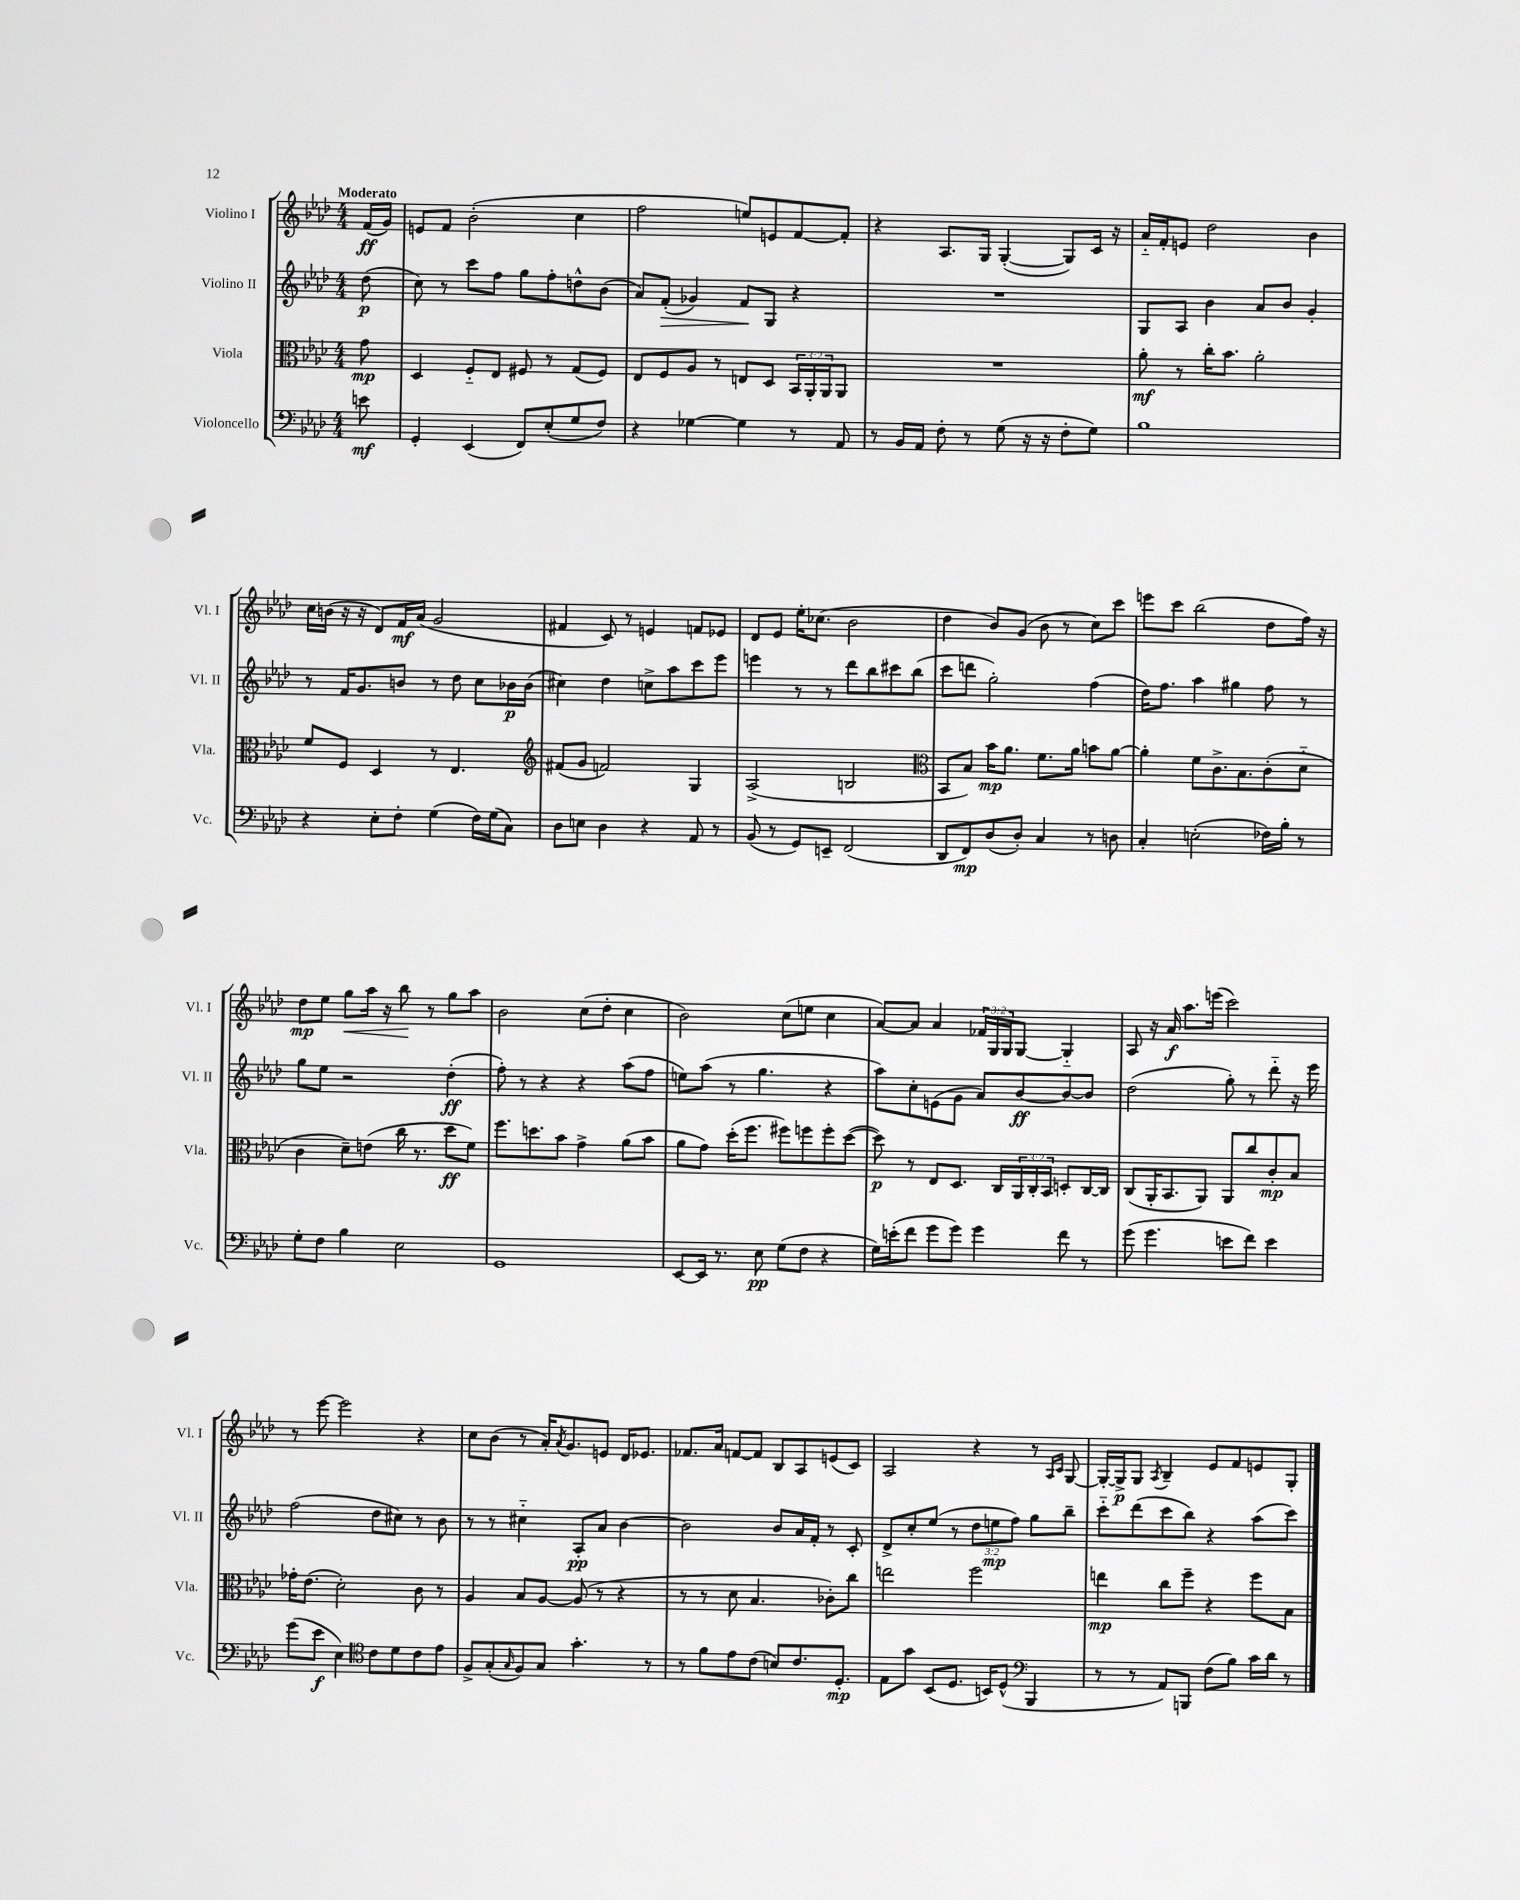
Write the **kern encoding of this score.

**kern	**dynam	**kern	**dynam	**kern	**dynam	**kern	**dynam
*part4	*part4	*part3	*part3	*part2	*part2	*part1	*part1
*staff4	*staff4	*staff3	*staff3	*staff2	*staff2	*staff1	*staff1
*I"Violoncello	*	*I"Viola	*	*I"Violino II	*	*I"Violino I	*
*I'Vc.	*	*I'Vla.	*	*I'Vl. II	*	*I'Vl. I	*
*clefF4	*	*clefC3	*	*clefG2	*	*clefG2	*
*k[b-e-a-d-]	*	*k[b-e-a-d-]	*	*k[b-e-a-d-]	*	*k[b-e-a-d-]	*
*M4/4	*	*M4/4	*	*M4/4	*	*M4/4	*
=	=	=	=	=	=	=	=
!	!	!	!	!	!	!LO:TX:a:B:t=Moderato	!
8en\	mf	8g\	mp	(8dd-\	p	(16f/LL	ff
.	.	.	.	.	.	16g/JJ)	.
=1	=1	=1	=1	=1	=1	=1	=1
4GG'/	.	4D-/	.	8cc\)	.	8en/L	.
.	.	.	.	8r	.	8f/J	.
(4EE-/	.	8F/L	.	8ccc\L	.	(2b-'\	.
.	.	8E-/J	.	8ff\J	.	.	.
8FF/L)	.	8F#X/	.	8gg\L	.	.	.
(8E-'/	.	8r	.	8ff'\	.	.	.
8G/	.	(8G/L	.	8ddn^^\	.	4cc\	.
8F/J)	.	8F#/J)	.	(8b-\J	.	.	.
=2	=2	=2	=2	=2	=2	=2	=2
4r	.	8E-/L	.	8a-/L)	.	2ff\	.
!	!	!	!	!	!LO:HP:b	!	!
.	.	8F/	.	(8f'/J	>	.	.
[4G-X\	.	8A-/J	.	4g-X/)	.	.	.
.	.	8r	.	.	.	.	.
4G-\]	.	8En/L	.	8f/L	.	8een/L)	.
.	.	8D-/J	.	8G/J	]	8en/	.
8r	.	24BB-/LL	.	4r	.	[8f/	.
.	.	24AA-'/	.	.	.	.	.
.	.	24AA-/J	.	.	.	.	.
8AA-/	.	8AA-/J	.	.	.	8f'/J]	.
=3	=3	=3	=3	=3	=3	=3	=3
8r	.	1r	.	1r	.	4r	.
16BB-/LL	.	.	.	.	.	.	.
16AA-/JJ	.	.	.	.	.	.	.
8F'\	.	.	.	.	.	8.A-/L	.
8r	.	.	.	.	.	.	.
.	.	.	.	.	.	16G/Jk	.
(8G\	.	.	.	.	.	([4G'/	.
16r	.	.	.	.	.	.	.
16r	.	.	.	.	.	.	.
8F'\L	.	.	.	.	.	8G/L])	.
8G\J)	.	.	.	.	.	16c/Jk	.
.	.	.	.	.	.	16r	.
=4	=4	=4	=4	=4	=4	=4	=4
1B-	.	8a-'\	mf	8G/L	.	16a-/LL	.
.	.	.	.	.	.	16f'/J	.
.	.	8r	.	8A-/J	.	8en/J	.
.	.	16cc'\KL	.	4b-\	.	2dd-\	.
.	.	8.b-\J	.	.	.	.	.
.	.	2a-'\	.	8a-/L	.	.	.
.	.	.	.	8b-/J	.	.	.
.	.	.	.	4g'/	.	4b-\	.
!!LO:LB:g=z
=5	=5	=5	=5	=5	=5	=5	=5
4r	.	8f/L	.	8r	.	16cc\LL	.
.	.	.	.	.	.	(16bn\JJ	.
.	.	8F/J	.	16f/KL	.	16r	.
.	.	.	.	8.g/	.	16r	.
8E-'\L	.	4D-/	.	.	.	8d-/L)	.
8F'\J	.	.	.	8bn/J	.	16f/L	mf
.	.	.	.	.	.	(16a-/JJ	.
(4G\	.	8r	.	8r	.	2g/	.
.	.	4.E-/	.	8dd-\	.	.	.
16F\LL)	.	.	.	8cc\L	.	.	.
(16G\J	.	.	.	.	.	.	.
8C\J)	.	.	.	16b-X\L	p	.	.
.	.	.	.	(16b-\JJ	.	.	.
=6	=6	=6	=6	=6	=6	=6	=6
*	*	*clefG2	*	*	*	*	*
8D-\L	.	(8f#X/L	.	4cc#X\)	.	4f#X/	.
8En\J	.	8g/J	.	.	.	.	.
4D-\	.	2fn/)	.	4dd-\	.	8c/)	.
.	.	.	.	.	.	8r	.
4r	.	.	.	8ccn^\L	.	4en/	.
.	.	.	.	8aa-\	.	.	.
8AA-/	.	4G/	.	8ccc\	.	8fn/L	.
8r	.	.	.	8eee-\J	.	8e-X/J	.
=7	=7	=7	=7	=7	=7	=7	=7
(8BB-/	.	(2A-^/	.	4eeen\	.	8d-/L	.
8r	.	.	.	.	.	8e-/J	.
8GG/L)	.	.	.	8r	.	16ee-'\KL	.
.	.	.	.	.	.	(8.cc-X\J	.
8EEn~/J	.	.	.	8r	.	.	.
(2FF/	.	2Bn/	.	8ddd-\L	.	2b-\	.
.	.	.	.	8bb-\	.	.	.
.	.	.	.	8ccc#X\	.	.	.
.	.	.	.	(8bb-\J	.	.	.
=8	=8	=8	=8	=8	=8	=8	=8
*	*	*clefC3	*	*	*	*	*
8DD-/L	.	8BB-/L	.	8ccc\L	.	4dd-\	.
8FF/)	mp	8B-/J)	.	8dddn\J	.	.	.
(8D-/	.	16b-\KL	mp	2gg'\)	.	8b-/L)	.
.	.	8.a-\J	.	.	.	.	.
8D-'/J)	.	.	.	.	.	(8g/J	.
4C/	.	8.f\L	.	.	.	8b-\	.
.	.	.	.	.	.	8r	.
.	.	16a-\Jk	.	.	.	.	.
8r	.	8bn\L	.	(4ff\	.	8cc\L)	.
8Dn\	.	[8a-\J	.	.	.	8ccc\J	.
=9	=9	=9	=9	=9	=9	=9	=9
4C'/	.	4a-'\]	.	16dd-\KL)	.	8eeen\L	.
.	.	.	.	8.ff\J	.	.	.
.	.	.	.	.	.	8ccc\J	.
(2En'\	.	8f\L	.	4aa-\	.	(2bb-\	.
.	.	8.c^\	.	.	.	.	.
.	.	.	.	4gg#X\	.	.	.
.	.	8.B-\	.	.	.	.	.
16F-X\LL)	.	(8c'\	.	8ff\	.	8dd-\L	.
16B-'\JJ	.	.	.	.	.	.	.
8r	.	8d-\J	.	8r	.	16ff\Jk)	.
.	.	.	.	.	.	16r	.
!!LO:LB:g=z
=10	=10	=10	=10	=10	=10	=10	=10
8G'\L	.	4c\	.	8gg\L	.	8dd-\L	mp
8F\J	.	.	.	8ee-\J	.	8ee-\J	.
!	!	!	!	!	!	!	!LO:HP:b
4B-\	.	8d-~\L)	.	2r	.	8gg\L	<
.	.	(8en\J	.	.	.	16aa-\Jk	.
.	.	.	.	.	.	16r	.
2E-\	.	16cc\	.	.	.	8bb-\	.
.	.	8.r	.	.	.	.	.
.	.	.	.	.	.	8r	[
.	.	8dd-\L	ff	(4dd-'\	ff	8gg\L	.
.	.	8f\J)	.	.	.	8aa-\J	.
=11	=11	=11	=11	=11	=11	=11	=11
1GG	.	8.ff\L	.	8ff'\)	.	2b-\	.
.	.	.	.	8r	.	.	.
.	.	8.ddn\	.	.	.	.	.
.	.	.	.	4r	.	.	.
.	.	8b-\J	.	.	.	.	.
.	.	4g^\	.	4r	.	(8cc\L	.
.	.	.	.	.	.	8dd-'\J	.
.	.	(8a-\L	.	(8aa-\L	.	4cc\	.
.	.	8b-\J	.	8ff\J	.	.	.
=12	=12	=12	=12	=12	=12	=12	=12
[8EE-/L	.	8a-\L	.	8een\L)	.	2b-\)	.
16EE-/Jk]	.	8g\J)	.	(8aa-\J	.	.	.
8.r	.	.	.	.	.	.	.
.	.	(16dd-'\KL	.	8r	.	.	.
.	.	8.ff\J	.	.	.	.	.
8E-\	pp	.	.	4.gg\	.	.	.
(8G\L	.	8ff#X\L)	.	.	.	(8cc\L	.
8F\J	.	8ffn\	.	.	.	8een\J	.
4r	.	8ff'\	.	4r	.	4cc\	.
.	.	([8dd-\J	.	.	.	.	.
=13	=13	=13	=13	=13	=13	=13	=13
16G\LL)	.	8dd-\])	p	8aa-\L)	.	[8a-/L)	.
(16en'\J	.	.	.	.	.	.	.
8f\J	.	8r	.	8cc'\	.	8a-/J]	.
8g\L	.	8E-/L	.	(8en\	.	4a-/	.
8g\J)	.	8.D-/J	.	8g\J	.	.	.
4g\	.	.	.	8a-/L)	.	24f-X/LL	.
.	.	.	.	.	.	24G/	.
.	.	16C/LL	.	.	.	.	.
.	.	.	.	.	.	24G/J	.
.	.	24AA-/	.	[8b-/	ff	[8G/J	.
.	.	24C'/	.	.	.	.	.
.	.	24BB-/JJ	.	.	.	.	.
8f\	.	8Dn'/L	.	8b-/_	.	4G/]	.
8r	.	[16C/L	.	8b-/J]	.	.	.
.	.	16C/JJ]	.	.	.	.	.
=14	=14	=14	=14	=14	=14	=14	=14
(8g\	.	(8C/L	.	(2dd-\	.	8A-/	.
4.g\	.	16AA-'/K	.	.	.	16r	.
.	.	8.BB-/	.	.	.	16a-/	f
.	.	.	.	.	.	8.aa-\L	.
.	.	8AA-/J)	.	.	.	.	.
.	.	.	.	.	.	(16eeen\Jk	.
8en\L	.	8AA-/L	.	8gg'\)	.	2ccc\)	.
8f\J)	.	8cc/	.	8r	.	.	.
4e\	.	8c'/	mp	8ddd-\	.	.	.
.	.	8B-/J	.	16r	.	.	.
.	.	.	.	16eee-\	.	.	.
!!LO:LB:g=z
=15	=15	=15	=15	=15	=15	=15	=15
(8g\L	.	16g-X'\KL	.	(2ff\	.	8r	.
.	.	(8.e-\J	.	.	.	.	.
8e-\J	f	.	.	.	.	[8eee-\	.
4E-\)	.	2d-'\)	.	.	.	2eee-\]	.
*clefC4	*	*	*	*	*	*	*
8c\L	.	.	.	8dd-\L	.	.	.
8d-\	.	.	.	8cc#X\J)	.	.	.
8c\	.	8c\	.	8r	.	4r	.
8e-\J	.	8r	.	8b-\	.	.	.
=16	=16	=16	=16	=16	=16	=16	=16
8F^/L	.	4A-/	.	8r	.	8cc\L	.
(8G'/	.	.	.	8r	.	(8b-\J	.
16qqG/	.	.	.	.	.	.	.
8F/)	.	8B-/L	.	4cc#X\	.	8r	.
8G/J	.	[8A-/J	.	.	.	16a-'/KL)	.
.	.	.	.	.	.	8qa-/	.
.	.	.	.	.	.	8.g/	.
4.g'\	.	(8A-/]	.	8A-'/L	pp	.	.
.	.	8r	.	8a-/J	.	8en/J	.
.	.	4r	.	[4b-\	.	16d-/KL	.
.	.	.	.	.	.	8.e-X/J	.
8r	.	.	.	.	.	.	.
=17	=17	=17	=17	=17	=17	=17	=17
8r	.	8r	.	2b-\]	.	8.f-X/L	.
8f\L	.	8r	.	.	.	.	.
.	.	.	.	.	.	16a-/Jk	.
8e-\	.	8d-\	.	.	.	[8fn/L	.
(8c\J	.	4.B-/	.	.	.	8f/J]	.
8Bn/L)	.	.	.	8b-/L	.	8B-/L	.
8.c/	.	.	.	16a-/L	.	8A-/	.
.	.	.	.	16f'/JJ	.	.	.
.	.	8c-X'\L)	.	8r	.	(8en/	.
8.D-'/J	mp	.	.	.	.	.	.
.	.	8cc\J	.	8c'/	.	8c/J)	.
=18	=18	=18	=18	=18	=18	=18	=18
8E-\L	.	2een\	.	8d-^/L	.	2A-/	.
8g\J	.	.	.	8cc'/	.	.	.
(8BB-/L	.	.	.	(8ee-/J	.	.	.
8.D-/J	.	.	.	8r	.	.	.
.	.	2ff\	.	12dd-\L	.	4r	.
16BBn/KL)	.	.	.	.	.	.	.
.	.	.	.	12een\	mp	.	.
(8D-^^/J	.	.	.	.	.	.	.
.	.	.	.	12ff\J)	.	.	.
*clefF4	*	*	*	*	*	*	*
4BBB-/	.	.	.	8gg\L	.	8r	.
.	.	.	.	.	.	16qqA-/LL	.
.	.	.	.	.	.	16qqc/JJ	.
.	.	.	.	8bb-~\J	.	[8G/	.
=19	=19	=19	=19	=19	=19	=19	=19
8r	.	4een\	mp	8ccc\L	.	16G'/LL_	.
.	.	.	.	.	.	16G^/J]	p
8r	.	.	.	(8ddd-\	.	8G/J	.
.	.	.	.	.	.	8qA-/	.
8AA-/L)	.	8cc\L	.	8ccc\	.	4B-~/	.
8BBBn/J	.	8ff~\J	.	8bb-\J)	.	.	.
(8F\L	.	4r	.	4r	.	8e-/L	.
8B-\J)	.	.	.	.	.	8f/	.
16c\LL	.	8ff\L	.	(8aa-\L	.	8en/	.
16d-\JJ	.	.	.	.	.	.	.
8r	.	8B-\J	.	8ccc\J)	.	8G'/J	.
==	==	==	==	==	==	==	==
*-	*-	*-	*-	*-	*-	*-	*-
